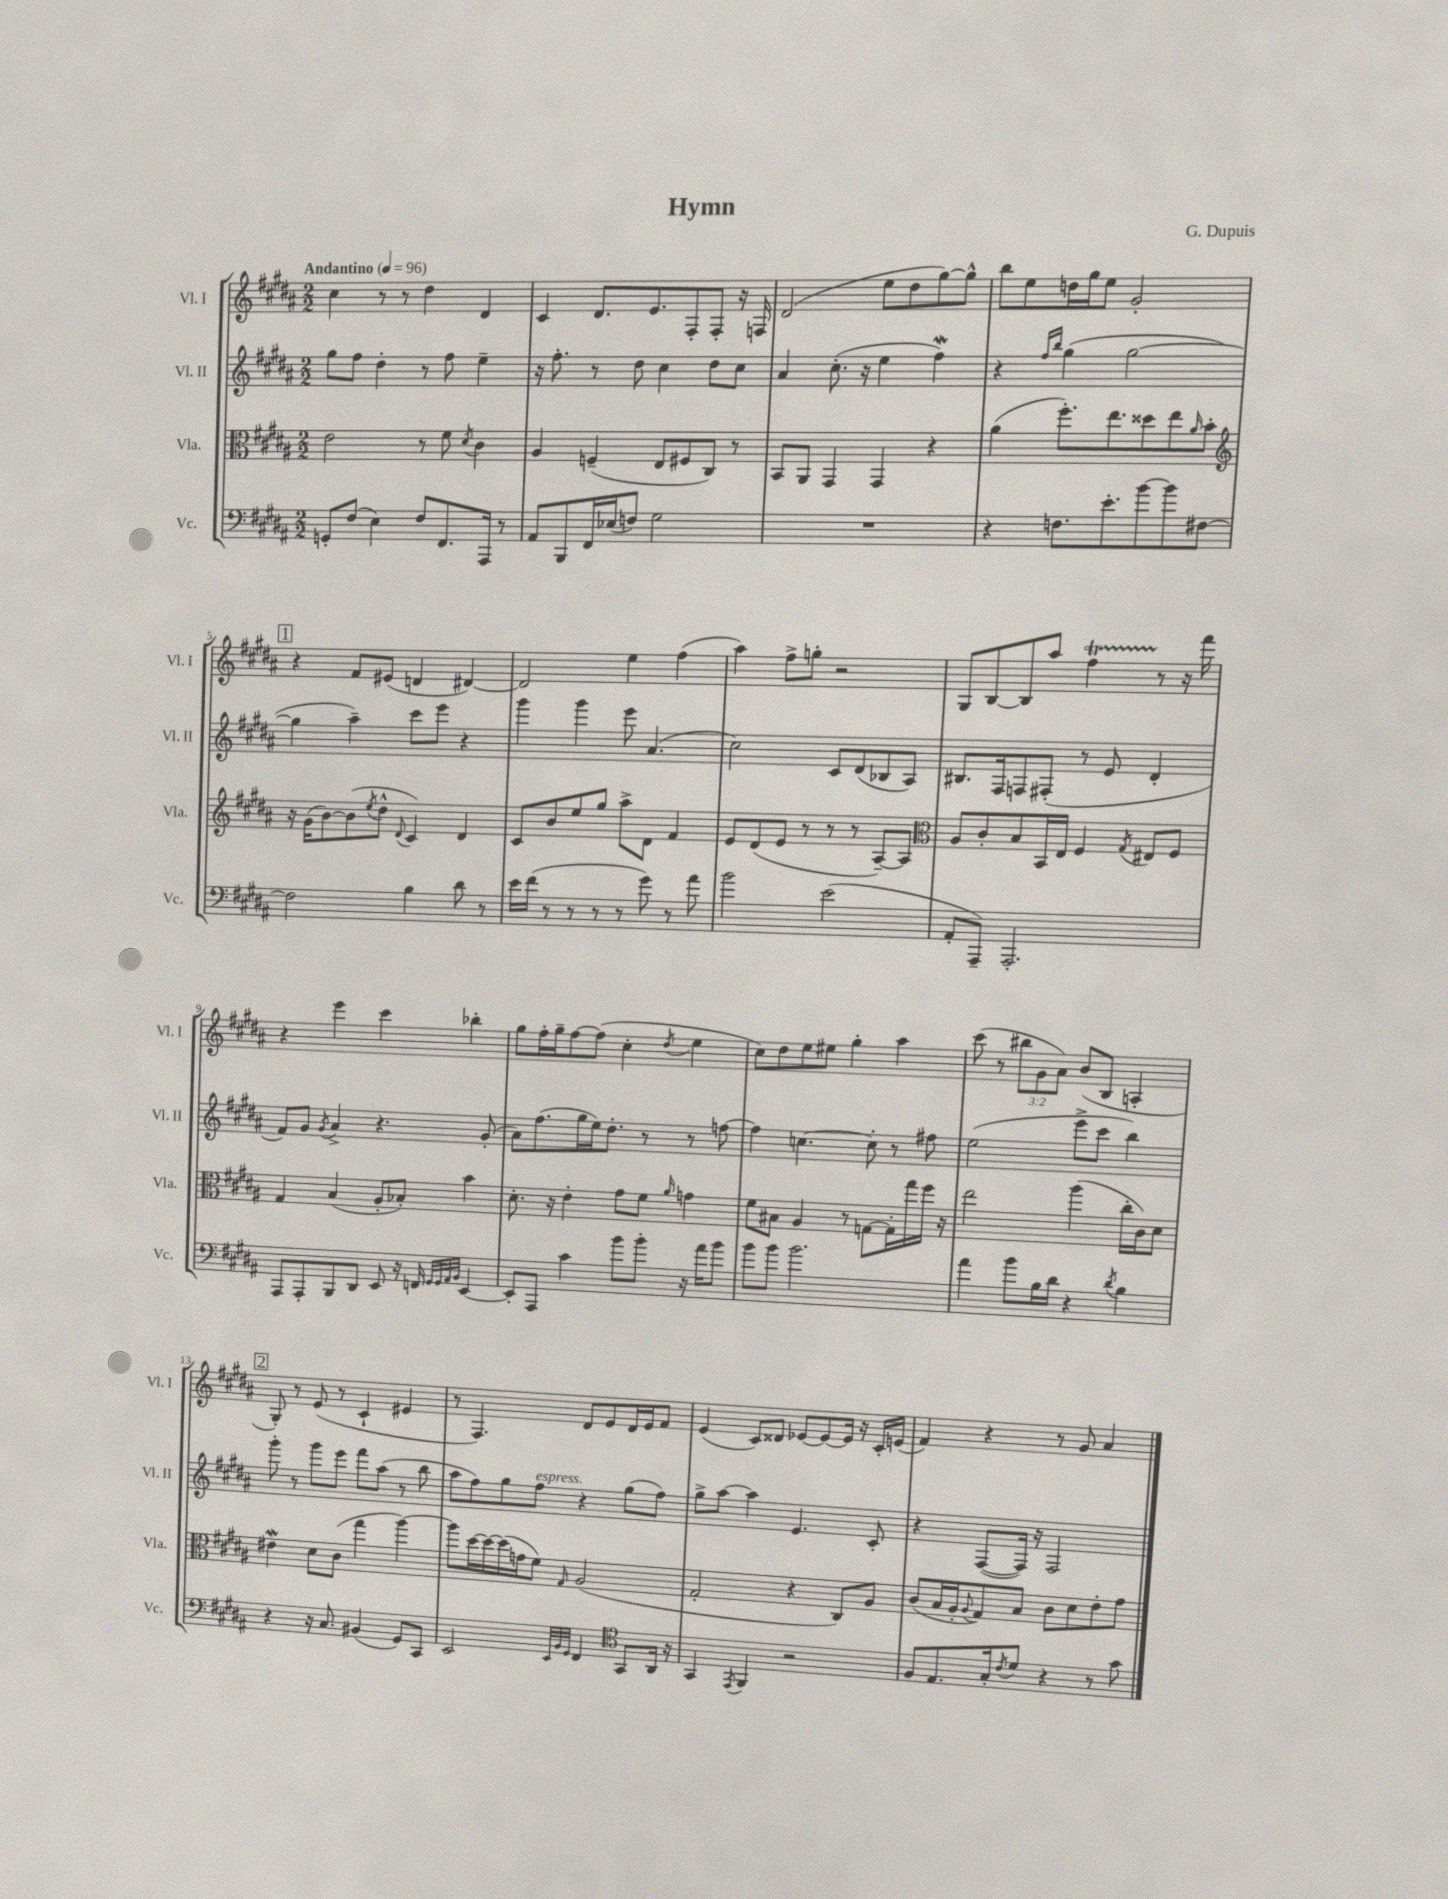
\header { title = "Hymn" composer = "G. Dupuis" }
<<
\new StaffGroup <<
\new Staff = "s0" \with { instrumentName = "Vl. I" shortInstrumentName = "Vl. I" } {
    \clef treble \key b \major \numericTimeSignature \time 2/2 \override Staff.TupletNumber.text = #tuplet-number::calc-fraction-text \tempo "Andantino" 4 = 96
    cis''4 r8 r8 dis''4 dis'4 |
    cis'4 dis'8. e'8. fis8-. fis8-. r16 f16 |
    dis'2( e''8 dis''8 gis''8~) gis''8-^ |
    b''8 e''8 d''16 gis''16 e''8 gis'2-. |
    \mark \markup { \box "1" } r4 fis'8 eis'8( d'4 dis'4~) |
    dis'2 e''4 fis''4( |
    ais''4) fis''8-> g''8-. r2 |
    gis8 b8~ b8 ais''8 fis''4\startTrillSpan r8\stopTrillSpan r16 fis'''16 |
    r4 e'''4 cis'''4 bes''4-. |
    gis''8 fis''16-. gis''16-- fis''8~ fis''8( cis''4-. \acciaccatura { dis''8 } e''4 |
    cis''8) dis''8 e''8 eis''8 gis''4-. ais''4 |
    cis'''8( r8 \tuplet 3/2 { bis''8 gis'8 ais'8) } b'8( b8 a4-. |
    \mark \markup { \box "2" } gis8-.) r8 e'8( r8 cis'4-! eis'4 |
    r8 fis4.) dis'8 e'8 dis'16 e'16 fis'8 |
    e'4( cis'8) disis'8 ees'8~ ees'8~ ees'16 r16 cis'16-. e'16( |
    fis'4) r4 r8 gis'8 ais'4 \bar "|." |
}
\new Staff = "s1" \with { instrumentName = "Vl. II" shortInstrumentName = "Vl. II" } {
    \clef treble \key b \major \numericTimeSignature \time 2/2
    gis''8 fis''8 dis''4-. r8 fis''8 e''4-- |
    r16 fis''8.-. r8 dis''8 cis''4 dis''8 cis''8 |
    ais'4 cis''8.-.( r16 e''4 fis''4\mordent) |
    r4 \grace { fis''16 b''16 } gis''4( gis''2~ |
    \mark \markup { \box "1" } gis''4 ais''4--) cis'''8 e'''8 r4 |
    gis'''4 gis'''4 e'''8 ais'4.( |
    cis''2) cis'8 dis'8( bes8 ais8) |
    bis8. fis16 f8 fis8-.( r8 e'8 dis'4-. |
    fis'8) gis'8 \acciaccatura { gis'8 } ais'4-> r4. gis'8-.( |
    ais'8) fis''8.( gis''16 e''16) dis''8.-. r8 r8 f''8~ |
    f''4 c''4.~ c''8-. r8 fis''8 |
    e''2( e'''8-> cis'''8 b''4) |
    \mark \markup { \box "2" } gis'''8-. r8 gis'''8 e'''8 fis'''8 ais''8( r8 b''8 |
    ais''8 fis''8) gis''8 fis''8^\markup { \italic "espress." } r4 gis''8( fis''8) |
    gis''8-> ais''8~ ais''4 e'4. cis'8-. |
    r4 fis8~( fis16) r16 fis2 \bar "|." |
}
\new Staff = "s2" \with { instrumentName = "Vla." shortInstrumentName = "Vla." } {
    \clef alto \key b \major \numericTimeSignature \time 2/2
    e'2 r8 fis'8 \acciaccatura { dis'8 } cis'4 |
    ais4 f4--( e8 fis8 cis8) r8 |
    b,8 ais,8 gis,4 gis,4 r4 |
    ais'4( fis''8.-.) e''8. disis''8 e''8 \grace { ais'16 } b'8-. |
    \mark \markup { \box "1" } \clef treble r16 gis'16( b'8~) b'8( \acciaccatura { e''8 } dis''8-^ \appoggiatura { dis'8 } cis'4) dis'4 |
    cis'8 b'8 e''8 gis''8 ais''8-> dis'8 fis'4 |
    e'8 dis'8( e'8 r8 r8 r8 ais8~--) ais8 |
    \clef alto ais8 cis'8-. b8 b,16 e16 fis4 \acciaccatura { gis8 } eis8 fis8 |
    gis4 b4( ais8-. bes8-.) b'4 |
    dis'8.-. r16 e'4-. gis'8 fis'8 \grace { ais'16 } g'4 |
    fis'8 bis8 ais4 r8 g8~ g16-. gis''16 fis''16 r16 |
    e''2 ais''4( cis''16-. cis'16) dis'8 |
    \mark \markup { \box "2" } eis'4\mordent dis'8 cis'8( gis''4 ais''4~) |
    ais''8 dis''16~ dis''16~ dis''16( g'16 fis'8) \grace { gis16 } ais2( |
    gis2-. r4 cis8) ais8 |
    cis'8( b16 ais16-. \appoggiatura { ais8 } gis8) b8 cis'8 dis'8 e'8-. gis'8 \bar "|." |
}
\new Staff = "s3" \with { instrumentName = "Vc." shortInstrumentName = "Vc." } {
    \clef bass \key b \major \numericTimeSignature \time 2/2
    g,8-. fis8( e4) fis8 fis,8. ais,,16 r8 |
    ais,8 b,,8 fis,16 ees16( f8) gis2 |
    R1 |
    r4 f8. e'8.-. b'8~ b'8 fis8~ |
    \mark \markup { \box "1" } fis2 b4 dis'8 r8 |
    e'16 fis'16( r8 r8 r8 r8 gis'8) r8 ais'8 |
    b'2 e'2( |
    ais,8-. ais,,8--) ais,,2.-. |
    ais,,8 ais,,8-. b,,8 dis,8 e,8 r16 f,16 \grace { gis,32 gis,32 ais,32 b,32 } e,4~ |
    e,8-. ais,,8 cis'4 b'8 b'8-. r16 ais'16 b'8 |
    b'8 b'8 b'2. |
    ais'4 b'8 b16 dis'16 r4 \acciaccatura { dis'8 } b4 |
    \mark \markup { \box "2" } r4 r16 cis8. bis,4( gis,8) cis,8 |
    e,2 \grace { e,32 b,32 gis,32 } fis,4 \clef tenor gis,8 ais,16 r16 |
    gis,4 \acciaccatura { e,8 } fis,4 r2 |
    fis8 e8. gis16-. \acciaccatura { cis'8 } dis'8 r4 r8 gis'8 \bar "|." |
}
>>
>>
